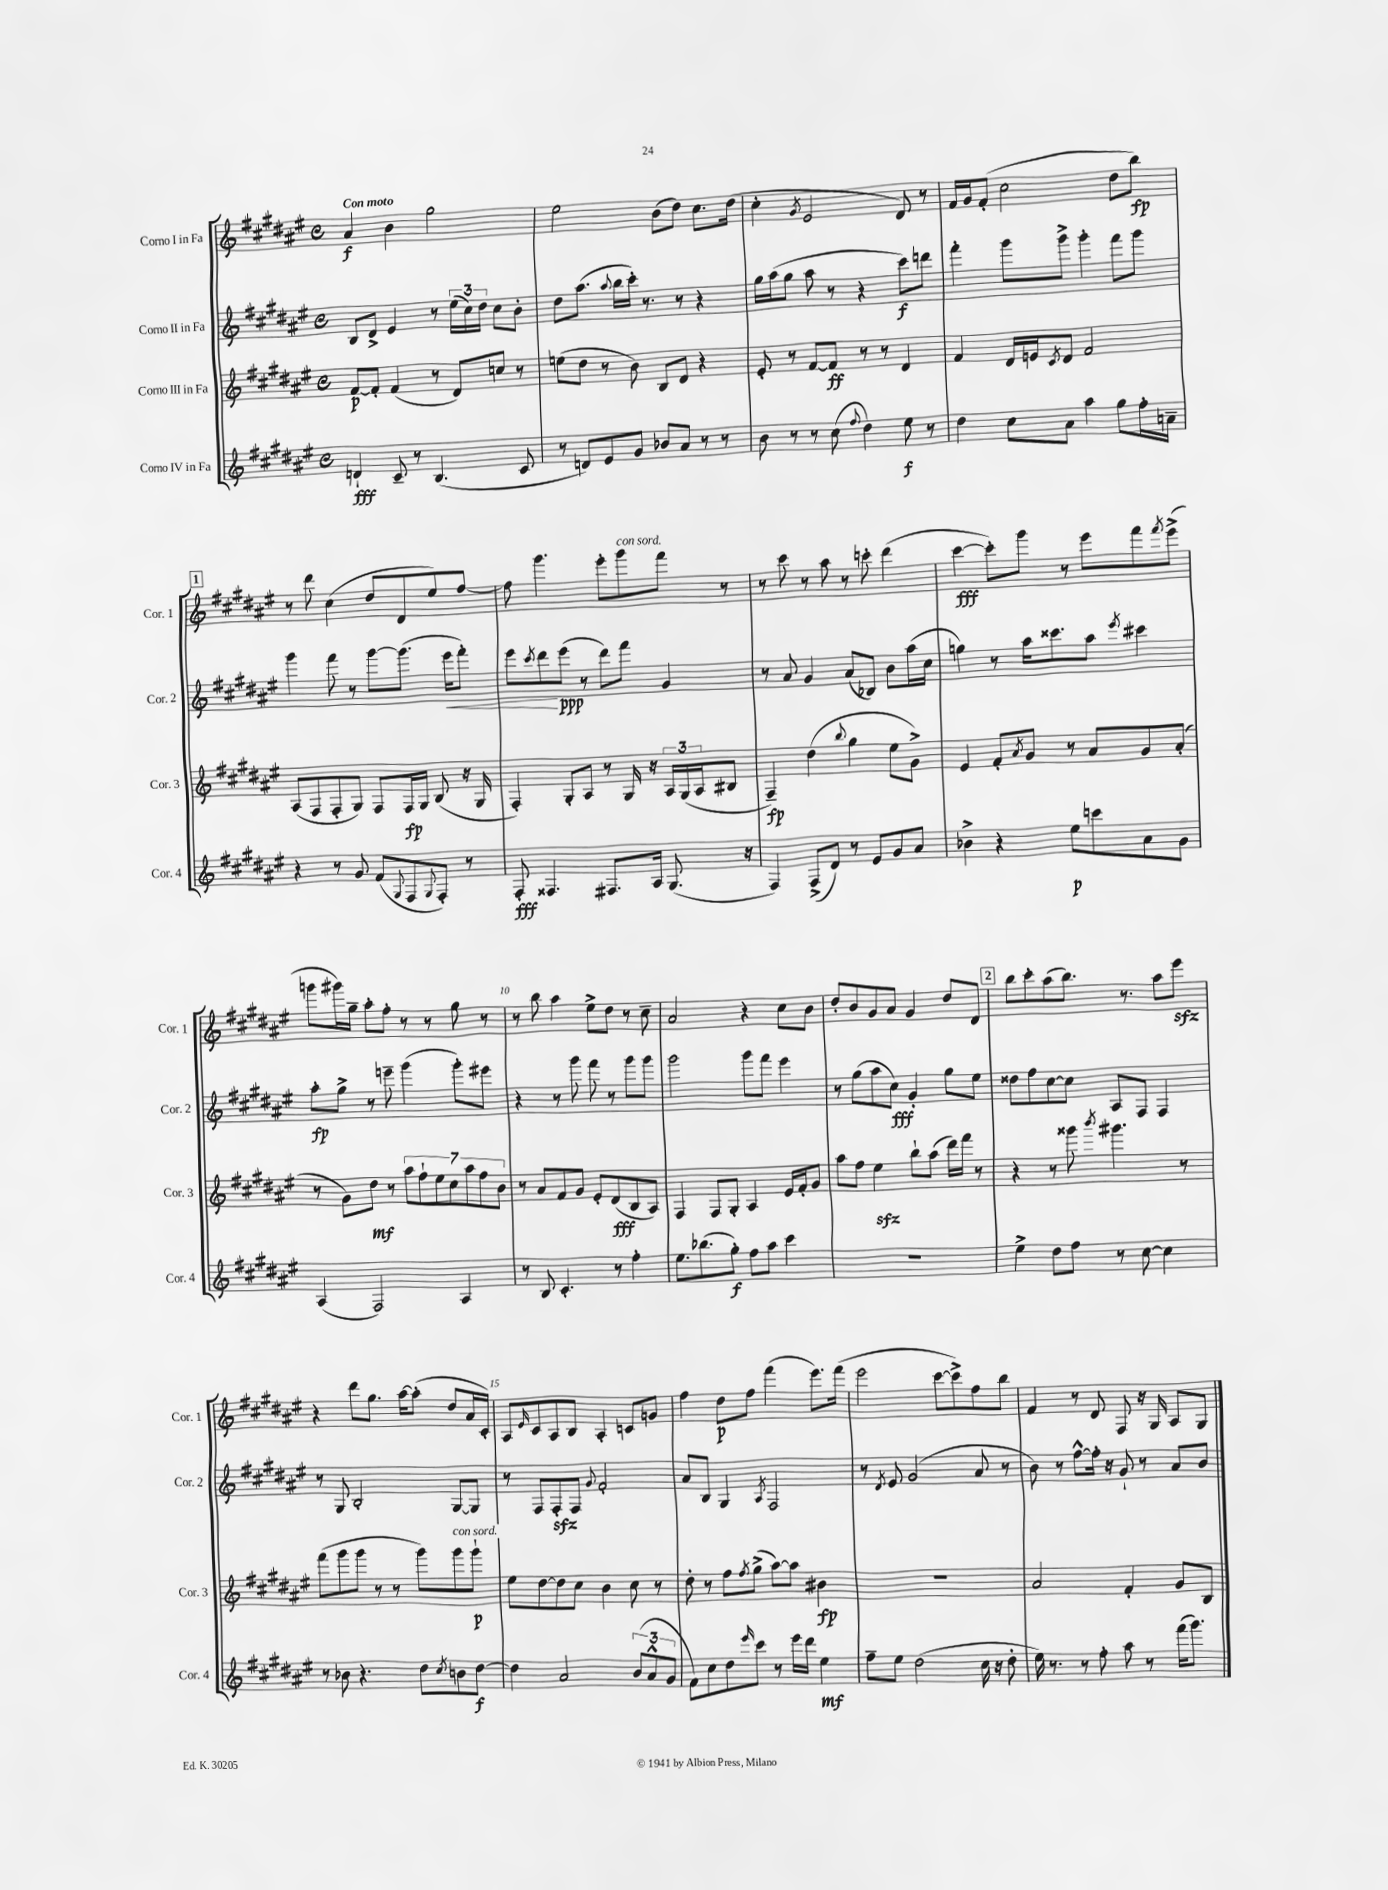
<<
\new StaffGroup <<
\new Staff = "s0" \with { instrumentName = "Corno I in Fa" shortInstrumentName = "Cor. 1" } {
    \clef treble \key fis \major \defaultTimeSignature \time 4/4 \tempo "Con moto"
    ais'4\f b'4 gis''2 |
    eis''2 b'8( dis''8) cis''8. dis''16( |
    cis''4-. \acciaccatura { gis'8 } eis'2 dis'8) r8 |
    fis'16 gis'16 fis'8-.( cis''2 dis''8 b''8\fp) |
    \mark \markup { \box "1" } r8 dis'''8 cis''4( dis''8 dis'8 eis''8) fis''8~ |
    fis''8 gis'''4. eis'''8-. gis'''8^\markup { \italic "con sord." } fis'''8 r8 |
    r8 cis'''8 r8 ais''8 r8 c'''8-. dis'''4( |
    cis'''4~\fff cis'''8-.) gis'''8 r8 eis'''8 fis'''8 \acciaccatura { fis'''8 } eis'''8->( |
    g'''8 gis'''16) gis''16-- ais''8-. fis''8-. r8 r8 gis''8 r8 |
    r8 b''8 ais''4 eis''8-> dis''8 r8 cis''8-- |
    ais'2 r4 cis''8 b'8 |
    dis''8-. b'8 gis'8 ais'8 gis'4 dis''8 dis'8 |
    \mark \markup { \box "2" } b''8 cis'''8-. ais''8( b''8.) r8. ais''8 eis'''8\sfz |
    r4 dis'''8 gis''8. ais''16~ ais''8-.( dis''8 ais'16 cis'16-.) |
    ais8 \grace { eis'16 } cis'8 ais8 b8 ais4-. c'8 g'8 |
    fis''4 dis''8\p fis''8 fis'''4( eis'''8.) fis'''16( |
    eis'''2 cis'''8~ cis'''8->) fis''8 b''8 |
    fis'4 r8 dis'8 fis8 r16 gis16 ais8 gis8 \bar "|." |
}
\new Staff = "s1" \with { instrumentName = "Corno II in Fa" shortInstrumentName = "Cor. 2" } {
    \clef treble \key fis \major \defaultTimeSignature \time 4/4
    b8 dis'8-> eis'4 r8 \tuplet 3/2 { eis''16( cis''16) dis''16 } cis''8 b'8-. |
    dis''8 ais''8.( \appoggiatura { ais''8 } b''16 cis'''16-.) r8. r8 r4 |
    gis''16 ais''16( gis''8 ais''8 r8 r4 cis'''8\f) d'''8 |
    fis'''4-. gis'''8 gis'''8-> gis'''4-. fis'''8 gis'''8 |
    \mark \markup { \box "1" } gis'''4 fis'''8 r8 gis'''8~ gis'''8.( eis'''16\< fis'''8-.) |
    eis'''8 \acciaccatura { cis'''8 } dis'''8\! eis'''8\ppp( r8 dis'''8) fis'''8 gis'4 |
    r8 ais'8 gis'4 ais'8( bes8) b'8 ais''16( cis''16 |
    g''4) r8 ais''16 cisis'''8. ais''8 \acciaccatura { eis'''8 } cis'''4 |
    ais''8-.\fp gis''8-> r8 e'''8-- gis'''4( gis'''8-.) eis'''8 |
    r4 r8 gis'''8 fis'''8 r8 gis'''8 gis'''8 |
    gis'''2 gis'''8 fis'''8 eis'''4 |
    r8 gis''8( ais''8 cis''8\fff) gis'4-. gis''8 eis''8 |
    \mark \markup { \box "2" } disis''8 fis''8 cis''8~ cis''8 ais8 fis8 fis4 |
    r8 gis8 b2-. gis8~ gis8 |
    r8 fis8 fis8-.\sfz fis8 \appoggiatura { gis'8 } fis'2-. |
    ais'8 b8 gis4 \acciaccatura { ais8 } fis2 |
    r8 \acciaccatura { dis'8 } eis'8 gis'2( ais'8 r8 |
    b'8) r8 fis''8~-^ fis''16-. r16 gis'8-! r8 ais'8 b'8 \bar "|." |
}
\new Staff = "s2" \with { instrumentName = "Corno III in Fa" shortInstrumentName = "Cor. 3" } {
    \clef treble \key fis \major \defaultTimeSignature \time 4/4
    fis'8~\p fis'8-. fis'4( r8 dis'8) c''8 r8 |
    e''8( dis''8 r8 b'8) b8 dis'8 r4 |
    eis'8-. r8 fis'8~ fis'8\ff r8 r8 dis'4 |
    fis'4 dis'16 e'16 \acciaccatura { cis'8 } dis'8 fis'2 |
    \mark \markup { \box "1" } ais8( fis8 fis8-. gis8) fis8 fis16\fp gis16 b8( r16 gis16 |
    fis4-.) gis8-. ais8 r8 gis16 r16 \tuplet 3/2 { ais16 gis16( ais16 } bis8 |
    fis4--\fp) dis''4( \appoggiatura { b''8 } gis''4 eis''8 gis'8->) |
    eis'4 fis'8-. \acciaccatura { ais'8 } gis'8 r8 ais'8 gis'8 ais'8-.( |
    r8 gis'8) dis''8\mf r8 \tuplet 7/4 { ais''8 fis''8-! eis''8 cis''8 ais''8 fis''8 b'8 } |
    r8 ais'8 fis'8 gis'8 eis'8-. dis'8\fff( b8 ais8) |
    fis4 fis8 gis8-. ais4 eis'16 fis'16-. gis'8 |
    ais''8 fis''8 eis''4\sfz b''8-! ais''8( dis'''16) fis'''16 r8 |
    \mark \markup { \box "2" } r4 r8 gisis'''8 \acciaccatura { b'''8 } gis'''4. r8 |
    fis'''8( gis'''8 gis'''8 r8 r8 gis'''8) gis'''8^\markup { \italic "con sord." } gis'''8-!\p |
    eis''8 dis''8~ dis''8 cis''8 b'4 cis''8 r8 |
    dis''8-. r8 fis''8 \acciaccatura { fis''8 } gis''8->( ais''8~) ais''8 bis'4\fp |
    R1 |
    ais'2 fis'4-. gis'8 b8 \bar "|." |
}
\new Staff = "s3" \with { instrumentName = "Corno IV in Fa" shortInstrumentName = "Cor. 4" } {
    \clef treble \key fis \major \defaultTimeSignature \time 4/4
    d'4-!\fff cis'8-- r8 b4.( cis'8 |
    r8 d'8) eis'8 gis'8 bes'8 ais'8 r8 r8 |
    b'8 r8 r8 cis''8( \appoggiatura { fis''8 } dis''4) eis''8\f r8 |
    dis''4 cis''8 ais'8 ais''4 gis''8 fis''16-. a'16-- |
    \mark \markup { \box "1" } r4 r8 gis'8 fis'8( \appoggiatura { gis8 } fis8 \appoggiatura { gis8 } fis8-.) r8 |
    fis8-.\fff fisis4. fis8. ais16 gis8.( r16 |
    fis4) fis8->( dis'8) r8 eis'8 gis'8 ais'8 |
    bes'4-> r4 eis''8\p c'''8 ais'8 gis'8 |
    ais4( fis2) ais4 |
    r8 b8 cis'4.-. r8 fis''4-. |
    eis''8. bes''8.( gis''8-.\f) fis''8 ais''8 cis'''4 |
    R1 |
    \mark \markup { \box "2" } eis''4-> dis''8 fis''8 r8 cis''8~ cis''4 |
    r8 bes'8 r4. dis''8 \acciaccatura { cis''8 } b'8 dis''8~\f |
    dis''4 ais'2 \tuplet 3/2 { b'8( ais'8-^ gis'8 } |
    fis'8) cis''8 dis''8 \grace { eis'''16 } cis'''8 r8 eis'''16 dis'''16 eis''4\mf |
    fis''8-- eis''8 dis''2( cis''16 r16 dis''8-. |
    eis''16) r8. r8 fis''8-. ais''8 r8 fis'''16( gis'''8.) \bar "|." |
}
>>
>>
\layout { \context { \Score \override BarNumber.break-visibility = ##(#f #t #t) barNumberVisibility = #(every-nth-bar-number-visible 5) } }
